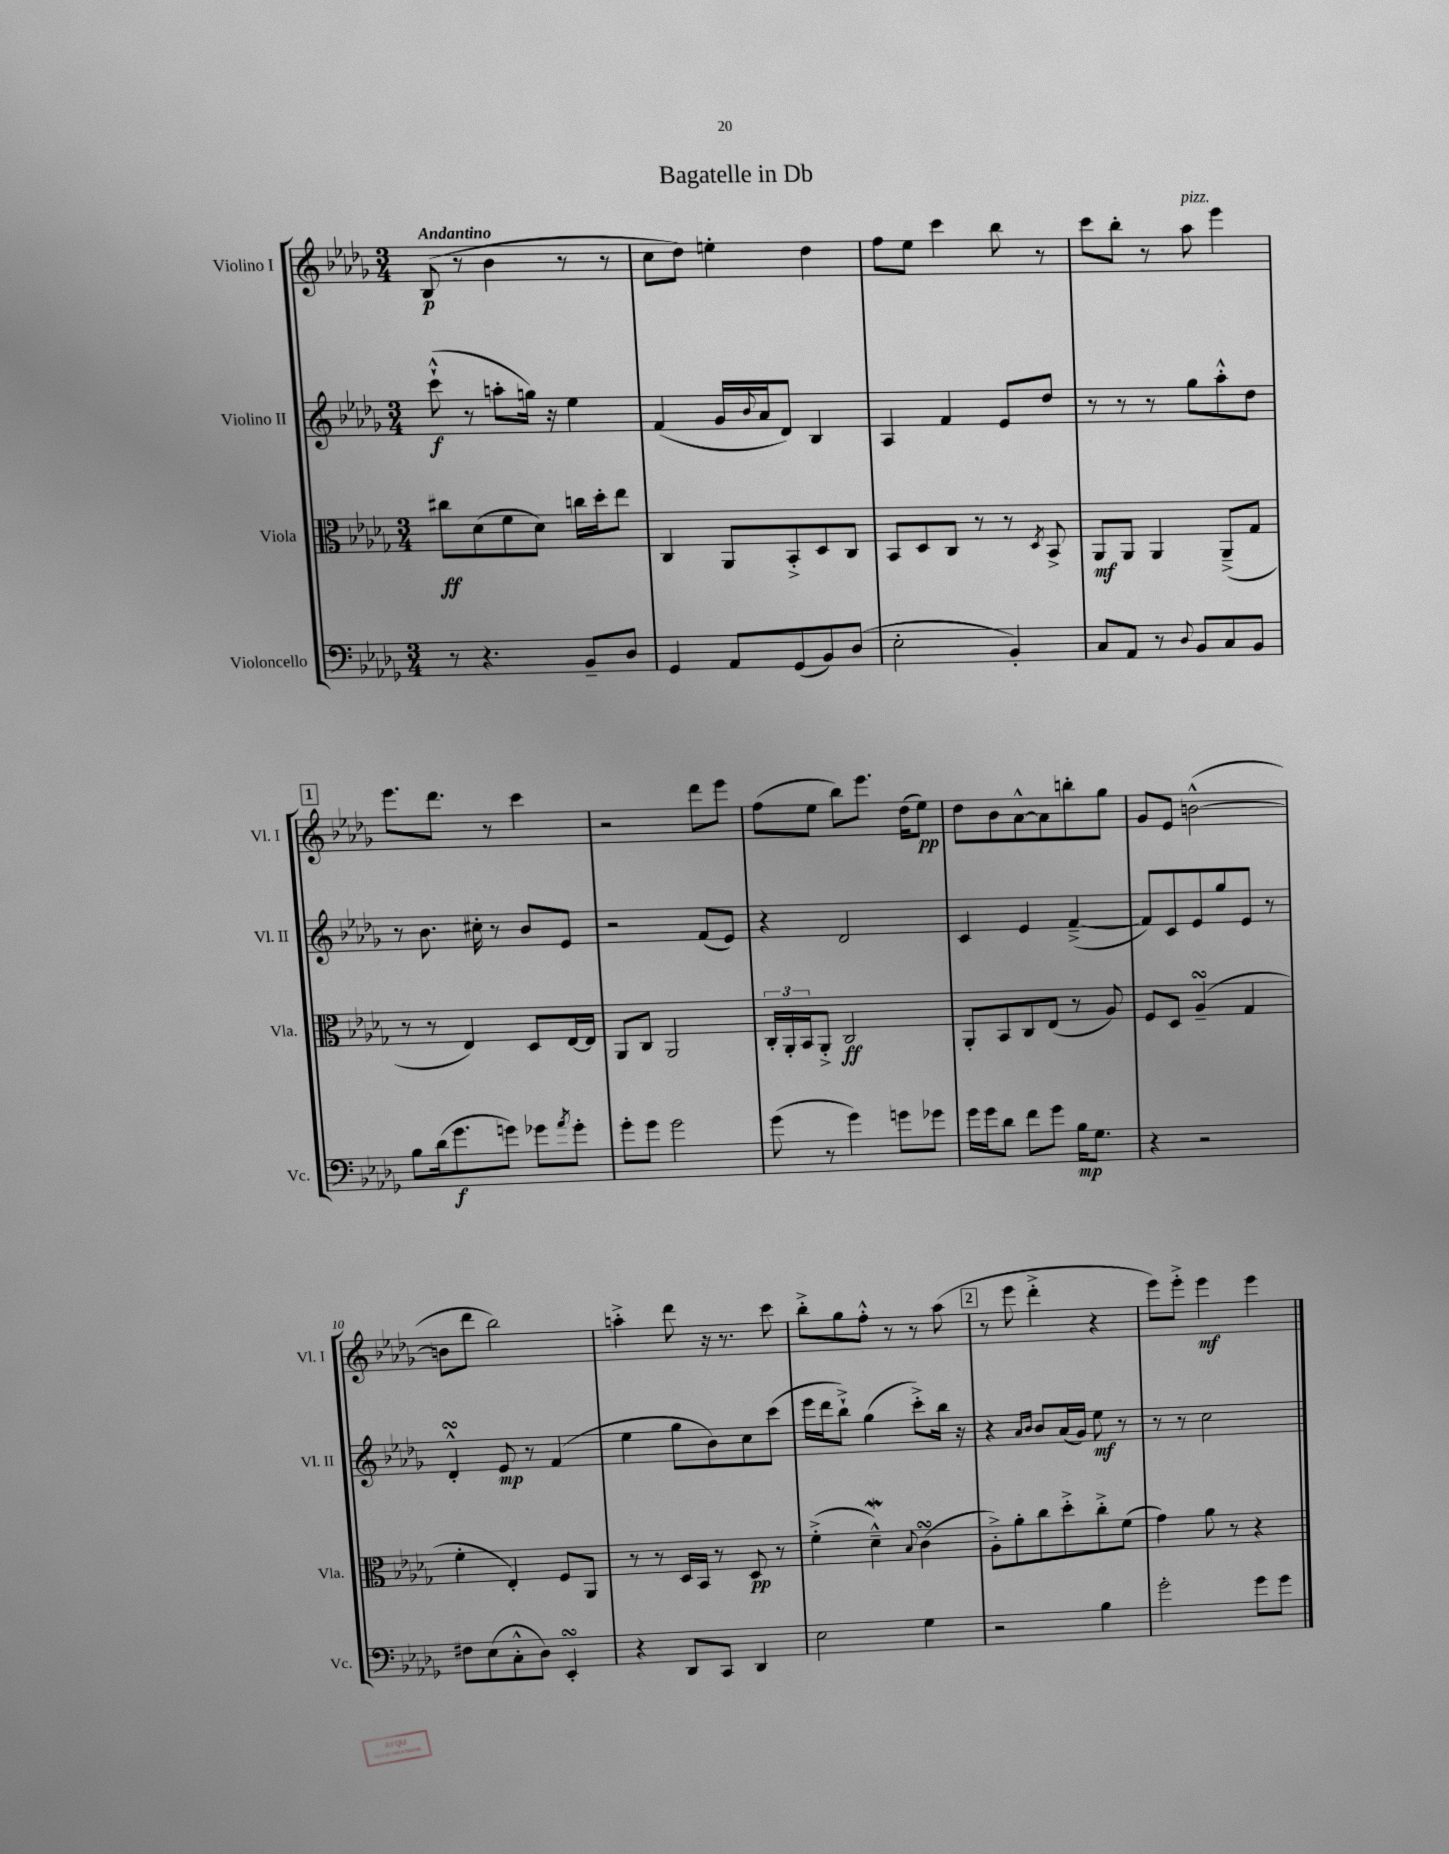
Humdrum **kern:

**kern	**kern	**kern	**kern
*staff4	*staff3	*staff2	*staff1
*clefF4	*clefC3	*clefG2	*clefG2
*k[b-e-a-d-g-]	*k[b-e-a-d-g-]	*k[b-e-a-d-g-]	*k[b-e-a-d-g-]
*M3/4	*M3/4	*M3/4	*M3/4
8r	8cc#\L	(8ccc`^^\	(8B-/
4.r	(8d-\	8r	8r
.	8f\	8aa'\L	4b-\
.	8d-\J)	16gg\Jk)	.
.	.	16r	.
8BB-~/L	16cc\LL	4ee-\	8r
.	16dd-'\J	.	.
8D-/J	8ee-\J	.	8r
=	=	=	=
4GG-/	4C/	(4f/	8cc\L
.	.	.	8dd-\J)
8AA-/L	8AA-/L	16g-/LL	4ee'\
.	.	8qqb-/	.
.	.	16a-/J	.
(8GG-/	8BB-'^/	8d-/J)	.
8BB-/)	8D-/	4B-/	4dd-\
(8D-/J	8C/J	.	.
=	=	=	=
2E-'\	8BB-/L	4A-/	8ff\L
.	8D-/	.	8ee-\J
.	8C/J	4f/	4ccc\
.	8r	.	.
4BB-'/)	8r	8e-/L	8bb-\
.	8qD-/	.	.
.	8BB-^/	8dd-/J	8r
=	=	=	=
8C/L	8AA-/L	8r	8ccc\L
8AA-/J	8AA-/J	8r	8bb-'\J
8r	4AA-/	8r	8r
8qqD-/	.	.	.
8BB-/L	.	8gg-\L	8aa-\
8C/	(8AA-~^/L	8aa-'^^\	4eee-\
8BB-/J	8G-/J	8dd-\J	.
=	=	=	=
8B-\L	8r	8r	8.eee-\L
(16d-\k	8r	8.b-\	.
8.g-\	.	.	8.ddd-\J
.	4E-/)	.	.
.	.	16cc#'\	.
8g\J)	.	8r	8r
8g-\L	8D-/L	8b-/L	4ccc\
8qa-/	.	.	.
8g-'\J	[16E-/L	8e-/J	.
.	16E-/]JJ	.	.
=	=	=	=
8g-'\L	8AA-/L	2r	2r
8g-\J	8C/J	.	.
2g-\	2AA-/	.	.
.	.	(8f/L	8ddd-\L
.	.	8e-/J)	8eee-\J
=	=	=	=
(8g-\	24C'/LL	4r	(8ff\L
.	24AA-'/	.	.
.	24BB-/J	.	.
8r	8AA-'^/J	.	8ee-\J
4g-\)	2C/	2d-/	8bb-\L)
.	.	.	8.eee-\J
8g\L	.	.	.
.	.	.	(16dd-\LK
8g-\J	.	.	8ee-\J)
=	=	=	=
16g-\LL	8AA-'/L	4c/	8dd-\L
16g-\J	.	.	.
8d-\J	8BB-/	.	8b-\
8f\L	8C/	4e-/	[8a-^^\
8g-\J	(8E-/J	.	8a-\]
16B-\LK	8r	([4f~^/	8bb'\
8.G-\J	.	.	.
.	8A-/)	.	8gg-\J
=	=	=	=
4r	8F/L	8f/]L)	8g-/L
.	8D-/J	8c/	8e-/J
2r	(4A-~/	8e-/	([2b^^\
.	.	8gg-/	.
.	4G-/	8e-/J	.
.	.	8r	.
=	=	=	=
8F#\L	4f'\	4d-'^^/	8b\]L
(8E-\	.	.	8ddd-\J
8C'^^\	4E-'/)	8e-/	2bb-\)
8D-\J)	.	8r	.
4EE-'/	8F/L	(4f/	.
.	8AA-/J	.	.
=	=	=	=
4r	8r	4ee-\	4aa'^\
.	8r	.	.
8DD-/L	16D-/LL	8gg-\L	8ddd-\
.	16BB-/JJ	.	.
8CC/J	8r	8b-\)	16r
.	.	.	8.r
4DD-/	8D-/	8cc\	.
.	8r	(8ccc\J	8ccc\
=	=	=	=
2E-\	(4f'^\	16eee-\LL	8bb-'^\L
.	.	16ddd-\J	.
.	.	8bb-`^\J)	8gg-\
.	4d-~^^\)	(4gg-\	8ff'^^\J
.	.	.	8r
.	8qqB-/	.	.
4G-\	(4c\	8ccc'^\L)	8r
.	.	16bb-\Jk	(8aa-\
.	.	16r	.
=	=	=	=
2r	8A-'^\L)	4r	8r
.	8a-'\	.	8eee-\
.	.	16qqa-/LL	.
.	.	16qqb-/JJ	.
.	8cc\	8b-/L	4ddd-'^\
.	8dd-'^\	(16a-/L	.
.	.	16g-/JJ)	.
4B-\	8cc'^\	8ee-\	4r
.	(8f\J	8r	.
=	=	=	=
2g-'\	4g-\)	8r	8eee-\L)
.	.	8r	8eee-'^\J
.	8a-\	2cc\	4eee-\
.	8r	.	.
8g-\L	4r	.	4eee-\
8g-\J	.	.	.
==	==	==	==
*-	*-	*-	*-
